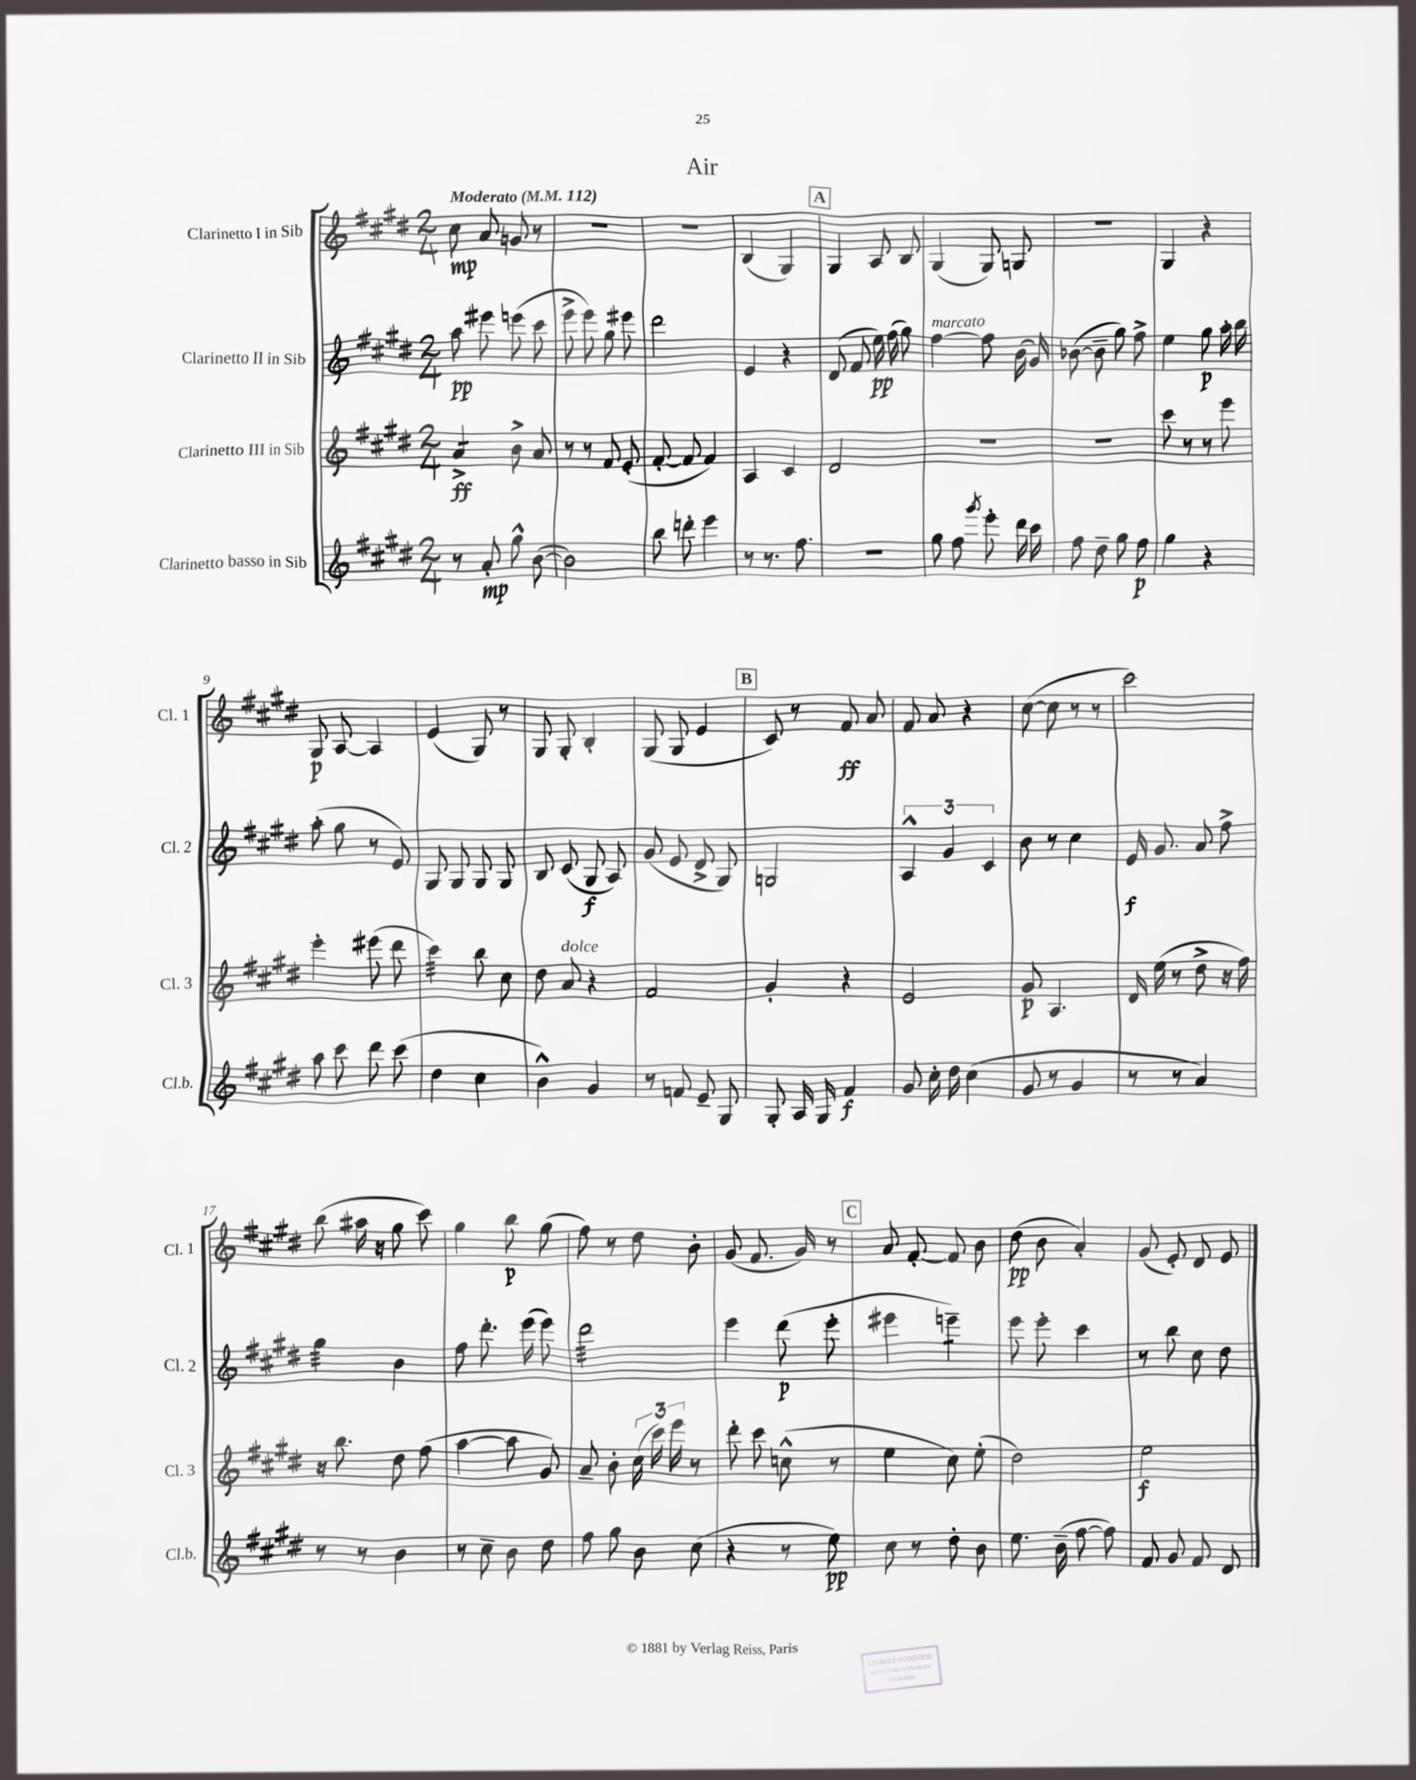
\header { title = "Air" }
<<
\new StaffGroup <<
\new Staff = "s0" \with { instrumentName = "Clarinetto I in Sib" shortInstrumentName = "Cl. 1" } {
    \clef treble \key e \major \numericTimeSignature \time 2/4 \tempo "Moderato" 4 = 112
    \autoBeamOff cis''8\mp a'8 g'8 r8 |
    R2 |
    R2 |
    b4( gis4) |
    \mark \markup { \box "A" } gis4 a8 b8 |
    gis4( gis8) g8 |
    R2 |
    gis4 r4 |
    gis8\p a8~ a4 |
    e'4( gis8) r8 |
    gis8 gis8-. b4-. |
    gis8( gis8 e'4 |
    \mark \markup { \box "B" } cis'8) r8 fis'8\ff a'8 |
    fis'8 a'8 r4 |
    cis''8~( cis''8 r8 r8 |
    cis'''2) |
    b''8( ais''16 r16 gis''8 cis'''8) |
    gis''4 b''8\p gis''8( |
    fis''8) r8 dis''8 b'8-. |
    gis'8( fis'8. gis'16) r8 |
    \mark \markup { \box "C" } a'8 fis'8~-. fis'8 b'8 |
    dis''8\pp( b'8 a'4-.) |
    gis'8( e'8-.) dis'8 e'8 \bar "|." |
}
\new Staff = "s1" \with { instrumentName = "Clarinetto II in Sib" shortInstrumentName = "Cl. 2" } {
    \clef treble \key e \major \numericTimeSignature \time 2/4
    \autoBeamOff a''8\pp eis'''8 e'''8( cis'''8 |
    e'''8-> e'''8) gis''8 eis'''8 |
    dis'''2 |
    e'4 r4 |
    \mark \markup { \box "A" } dis'8( fis'8 e''16\pp) fis''16( gis''8) |
    fis''4~^\markup { \italic "marcato" } fis''8 b'16( gis'16) |
    bes'8~( bes'8-- gis''8) fis''8-> |
    e''4 gis''8\p a''16-. b''16 |
    a''8-.( gis''8 r8 e'8) |
    gis8 gis8 gis8 gis8 |
    b8 cis'8( gis8\f a8) |
    gis'8( e'8 dis'8-> gis8) |
    \mark \markup { \box "B" } g2 |
    \tuplet 3/2 { a4-^ gis'4 cis'4 } |
    b'8 r8 cis''4 |
    e'16\f gis'8. a'8 fis''8-> |
    gis''4:32 b'4 |
    fis''8 dis'''8.-. e'''16( e'''8) |
    dis'''2:32 |
    e'''4 dis'''8\p( e'''8-. |
    \mark \markup { \box "C" } eis'''4 e'''4:8--) |
    e'''8 e'''8-. cis'''4 |
    r8 b''8 cis''8 dis''8 \bar "|." |
}
\new Staff = "s2" \with { instrumentName = "Clarinetto III in Sib" shortInstrumentName = "Cl. 3" } {
    \clef treble \key e \major \numericTimeSignature \time 2/4
    \autoBeamOff a'4:8->\ff b'8-> a'8 |
    r8 r8 fis'8 e'8-.( |
    fis'8~-. fis'8 fis'4) |
    a4 cis'4 |
    \mark \markup { \box "A" } dis'2 |
    R2 |
    R2 |
    cis'''8 r8 r8 e'''8 |
    e'''4-. eis'''8( dis'''8 |
    cis'''4:32) b''8 cis''8 |
    dis''8 a'8^\markup { \italic "dolce" } r4 |
    fis'2 |
    \mark \markup { \box "B" } gis'4-. r4 |
    e'2 |
    gis'8\p a4. |
    dis'16 e''16( r8 dis''8-> r16 fis''16) |
    r16 b''8. dis''8 fis''8( |
    a''4~ a''8 gis'8) |
    a'8-- b'8-. \tuplet 3/2 { cis''16( cis'''16) e'''16 } r8 |
    dis'''8-. cis'''8 c''8-^( r8 |
    \mark \markup { \box "C" } e''4 cis''8) e''8-.( |
    dis''2) |
    e''2\f \bar "|." |
}
\new Staff = "s3" \with { instrumentName = "Clarinetto basso in Sib" shortInstrumentName = "Cl.b." } {
    \clef treble \key e \major \numericTimeSignature \time 2/4
    \autoBeamOff r8 a'8-.\mp gis''8-^ b'8~( |
    b'2) |
    b''8 d'''8-. e'''4 |
    r8 r8. fis''8. |
    \mark \markup { \box "A" } R2 |
    gis''8 fis''8 \acciaccatura { gis'''8 } e'''8-. dis'''16 cis'''16 |
    fis''8 dis''8-- gis''8 fis''8\p |
    gis''4 r4 |
    a''8 cis'''8 dis'''8 cis'''8( |
    dis''4 cis''4 |
    b'4-^) gis'4 |
    r8 f'8 e'8-- gis8 |
    \mark \markup { \box "B" } gis8-. a16 gis16 fis'4\f |
    gis'8 cis''16-. dis''16 cis''4( |
    gis'8 r8 gis'4 |
    r8 r8 a'4) |
    r8 r8 b'4 |
    r8 cis''8-- b'8 dis''8 |
    fis''8 gis''8 b'8 cis''8( |
    r4 r8 e''8\pp) |
    \mark \markup { \box "C" } cis''8 r8 dis''8-. b'8 |
    e''8. b'16--( fis''8~ fis''8) |
    fis'8 gis'8 fis'8 dis'8 \bar "|." |
}
>>
>>
